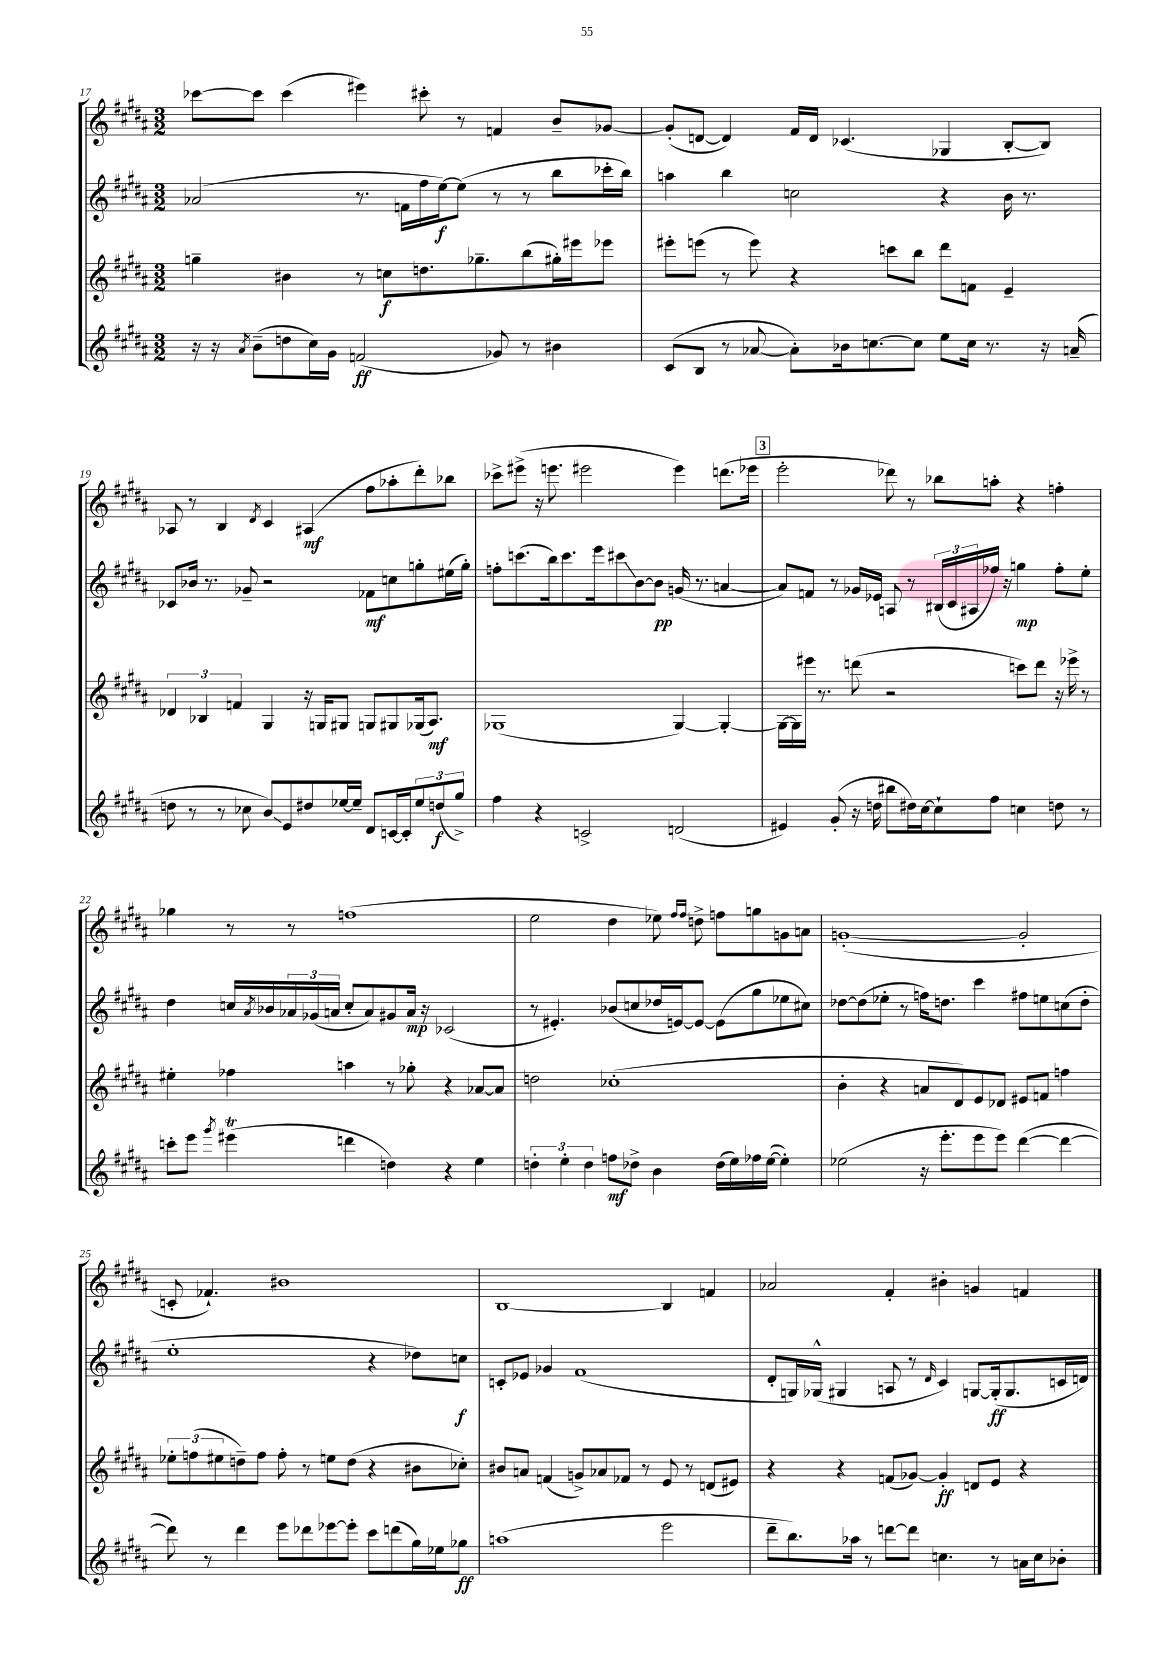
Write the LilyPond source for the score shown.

<<
\new StaffGroup <<
\new Staff = "s0" {
    \clef treble \key b \major \numericTimeSignature \time 3/2
    ces'''8~ ces'''8 ces'''4( eis'''4) cis'''8-. r8 f'4 b'8-- ges'8~ |
    ges'8-.( d'8~ d'4) fis'16 d'16 ces'4.( ges4 b8~-. b8) |
    aes8 r8 b4 \acciaccatura { dis'8 } cis'4 ais4\mf( fis''8 aes''8-. dis'''8-.) bes''8 |
    ces'''8-> eis'''8->( r16 e'''8. eis'''2 eis'''4) d'''8.( ees'''16 |
    \mark \markup { \box "3" } e'''2-. des'''8) r8 bes''8 a''8-. r4 f''4-. |
    ges''4 r8 r8 f''1( |
    e''2 dis''4 ees''8) \grace { fis''16 fis''16 } d''8-> f''8 g''8 g'8 a'8 |
    g'1~-.( g'2-. |
    c'8-. fes'4.-!) bis'1 |
    b1~ b4 f'4 |
    aes'2 fis'4-. bis'4-. g'4 f'4 \bar "|." |
}
\new Staff = "s1" {
    \clef treble \key b \major \numericTimeSignature \time 3/2
    aes'2( r8. f'16 fis''16 e''16~\f) e''8( r8 r8 b''8 ces'''16-. b''16) |
    a''4 b''4 c''2 r4 b'16 r8. |
    ces'8 bes'16 r8. ges'8-- r2 fes'8\mf c''8 g''8-. eis''16( g''16-.) |
    f''8-. c'''8.( b''16) c'''8. e'''16 cis'''8\glissando b'8~ b'8\pp g'16( r8. a'4~ |
    \mark \markup { \box "3" } a'8) f'8 r8 ges'16 ees'16 a8 r8 \tuplet 3/2 { bis16( cis'16 ais16 } fes''16) r16 g''4\mp fes''8-. e''8-. |
    dis''4 c''16 \acciaccatura { ais'8 } bes'16 \tuplet 3/2 { aes'16 ges'16( a'16 } c''8-. a'8) gis'8 a'16\mp r16 ces'2( |
    r8 eis'4.-.) bes'8( c''8 des''16 e'16~) e'8~ e'8( gis''8 ees''8 cis''8) |
    des''8~ des''8( ees''8-. r8 f''16) d''8. cis'''4 fis''8 e''8 c''8( d''8-. |
    e''1-. r4 des''8) c''8\f |
    c'8-. ees'8 ges'4 fis'1( |
    dis'8-. g16) ges16-^( gis4 a8 r8 \grace { dis'16 } cis'4) g8~ g16-.\ff( g8. c'16 d'16) \bar "|." |
}
\new Staff = "s2" {
    \clef treble \key b \major \numericTimeSignature \time 3/2
    g''4-- bis'4 r8 c''8\f d''8. ges''8.-- b''8( gis''16-.) eis'''16 ees'''8 |
    eis'''8-. e'''8( r8 e'''8) r4 c'''8 b''8 dis'''8 f'8 e'4-- |
    \tuplet 3/2 { des'4 bes4 f'4 } gis4 r16 g16 gis8 g8 gis8 ges16( ais8.\mf) |
    ges1( ges4~) ges4~-. |
    \mark \markup { \box "3" } ges16~ ges16 eis'''16 r8. d'''8( r2 c'''8) d'''8 r16 ees'''16-> r8 |
    eis''4-. fes''4 a''4 r8 ges''8-. r4 aes'8~ aes'8 |
    d''2 ces''1-.( |
    b'4-. r4 a'8 dis'8) e'8 des'8 eis'8 f'8 f''4 |
    \tuplet 3/2 { ees''8-. f''8( eis''8 } d''8--) f''8 f''8-. r8 e''8 d''8( r4 bis'8 ces''8-.) |
    bis'8 a'8 f'4( g'8->) aes'8 fes'8 r8 e'8 r8 d'8( eis'8) |
    r4 r4 f'8( ges'8~) ges'4-.\ff d'8 e'8 r4 \bar "|." |
}
\new Staff = "s3" {
    \clef treble \key b \major \numericTimeSignature \time 3/2
    r16 r16 \acciaccatura { ais'8 } b'8--( d''8 cis''16) gis'16 f'2\ff( ges'8) r8 bis'4 |
    cis'8( b8 r8 aes'8~ aes'8-.) bes'16 c''8.~ c''8 e''8 c''16 r8. r16 a'16--( |
    d''8 r8 r8 ces''8 b'8\glissando) e'8 dis''8 ees''16~ ees''16-- dis'8 c'16~ c'16-. \tuplet 3/2 { ees''8 d''8\f( gis''8->) } |
    fis''4 r4 c'2-> d'2( |
    \mark \markup { \box "3" } eis'4) gis'8-.( r16 d''16 bis''8 dis''16) cis''16~ cis''8-! fis''8 c''4 d''8 r8 |
    c'''8-. e'''8 \acciaccatura { gis'''8 } eis'''4\trill( d'''4 d''4) r4 e''4 |
    \tuplet 3/2 { d''4-. e''4-. d''4 } f''8\mf des''8-> b'4 des''16( e''16) fes''16 e''16~( e''4-.) |
    ees''2( r16 e'''8.-. e'''8 e'''8) dis'''4~( dis'''4~ |
    dis'''8) r8 dis'''4 e'''8 des'''8 ees'''8~ ees'''8-. cis'''8 d'''8( gis''16) ees''16 ges''8\ff |
    a''1( e'''2 |
    dis'''8-- b''8.) aes''16 r8 d'''8~ d'''8 c''4. r8 a'16 c''16 bes'8-. \bar "|." |
}
>>
>>
\layout { \context { \Score currentBarNumber = #17 } }
